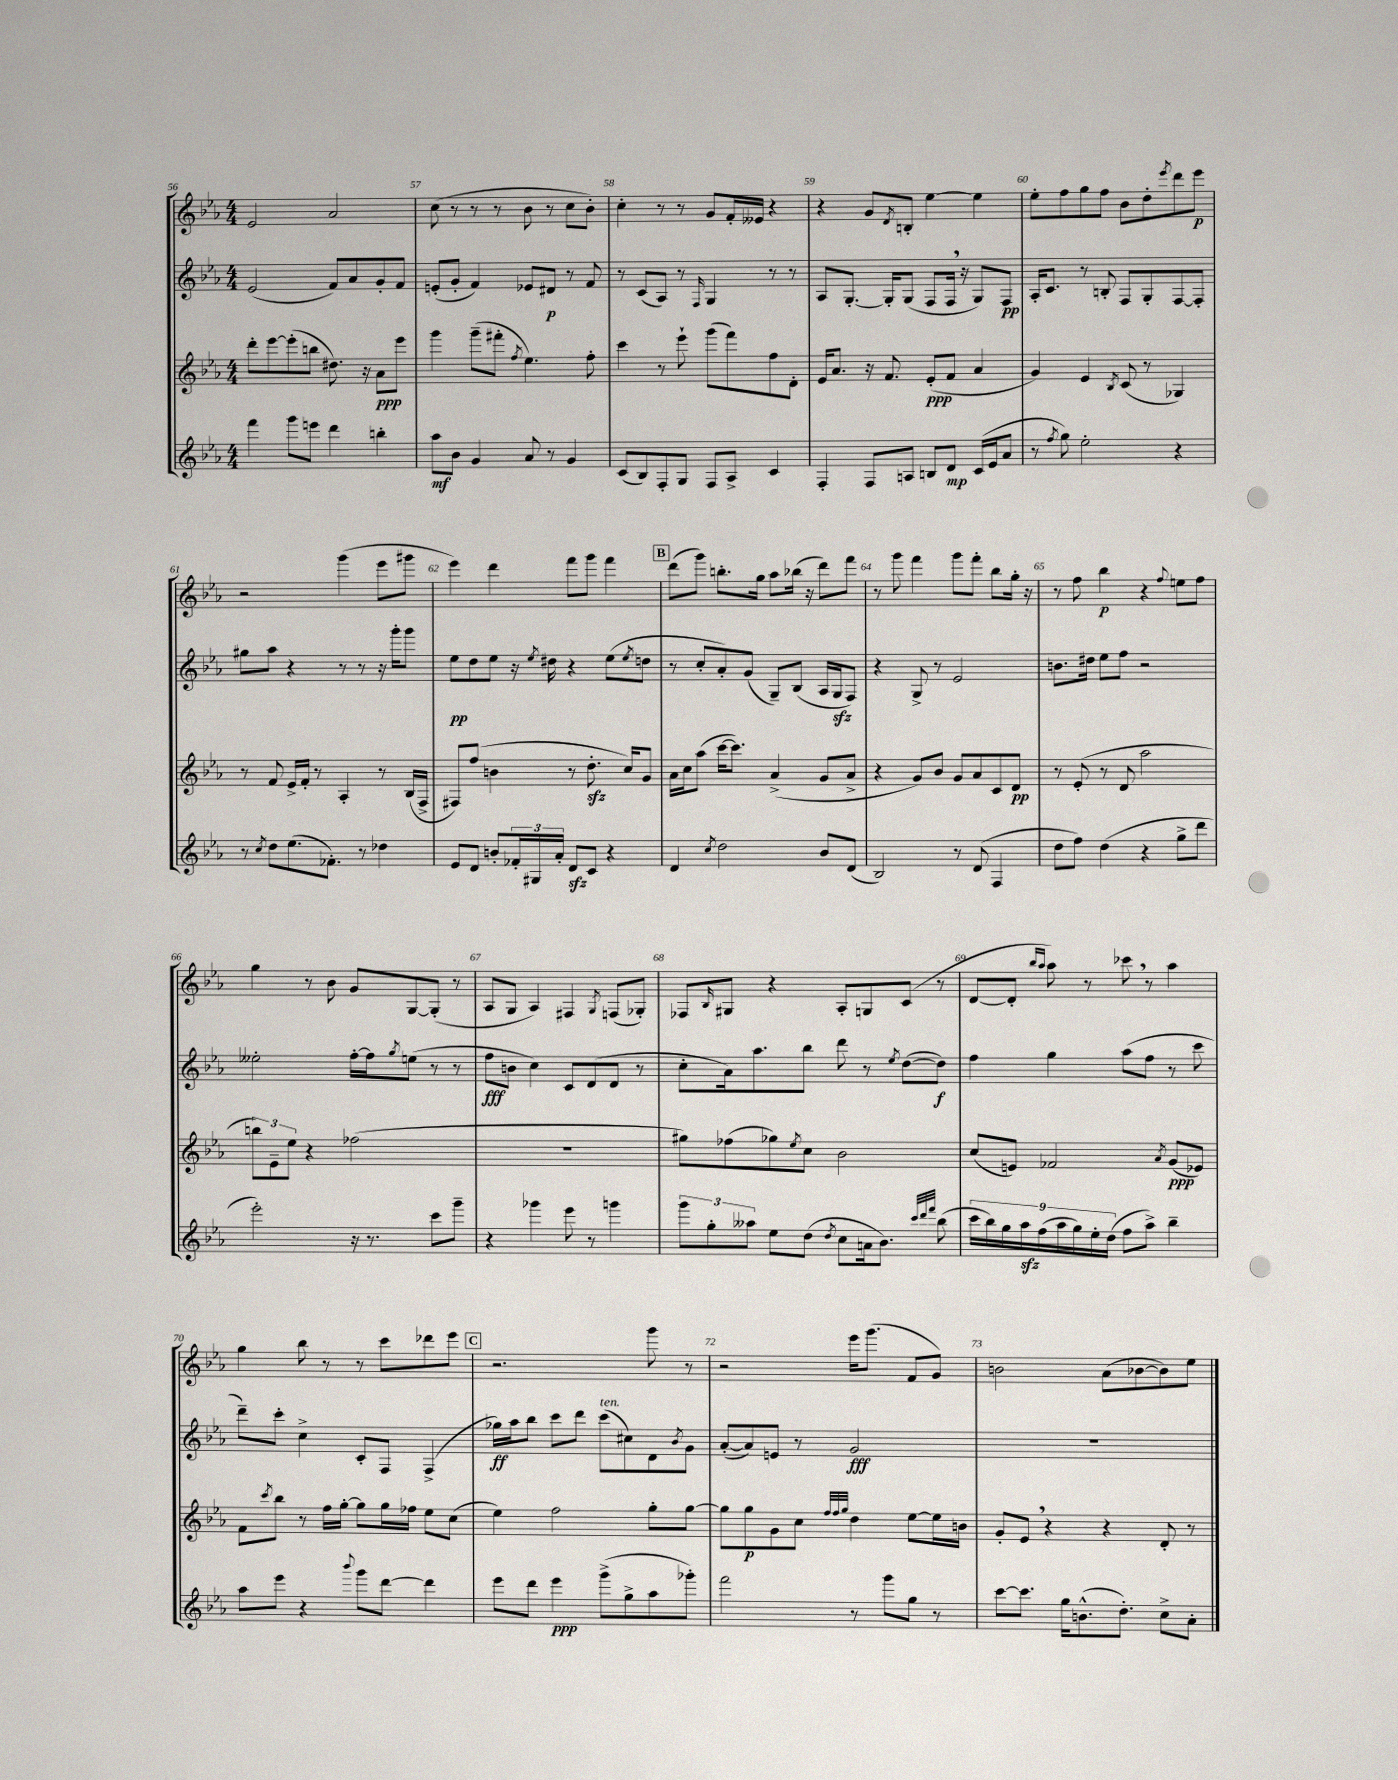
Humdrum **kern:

**kern	**kern	**kern	**kern
*staff4	*staff3	*staff2	*staff1
*clefG2	*clefG2	*clefG2	*clefG2
*k[b-e-a-]	*k[b-e-a-]	*k[b-e-a-]	*k[b-e-a-]
*M4/4	*M4/4	*M4/4	*M4/4
4fff\	8ddd'\L	(2e-/	2e-/
.	[8eee-\	.	.
8ggg\L	(8eee-'\]	.	.
8eee\J	8bb\J	.	.
4ddd\	8.dd#\)	8f/L)	2a-/
.	.	8a-/	.
.	16r	.	.
4bb'\	8a-\L	8g'/	.
.	8eee-\J	8f/J	.
=	=	=	=
8aa-\L	4ggg\	(8e'/L	(8cc\
8b-\J	.	8g'/J	8r
4g/	(8ggg~\L	4f/)	8r
.	8fff#'\J	.	8r
.	8qff/	.	.
8a-/	4.ee-\)	8e-/L	8b-\
8r	.	8d#/J	8r
4g/	.	8r	8cc\L
.	8ff'\	8f/	8b-'\J)
=	=	=	=
(8c/L	4ccc\	8r	4cc'\
8B-/)	.	(8c/L	.
8F'/	8r	8A-/J)	8r
8G/J	8eee-`\	8r	8r
.	.	16qqF/	.
8F/L	(8ggg\L	4G/	8g/L
8A-^/J	8fff\)	.	16f'/L
.	.	.	16e--/JJ
4c/	8ff\	8r	4r
.	8d'\J	8r	.
=	=	=	=
4F'/	16e-/LK	8A-/L	4r
.	8.a-/J	.	.
.	.	[8.G'/J	.
8F/L	16r	.	8g/L
.	8.f/	16G'/]LK	.
.	.	.	8qd/
8A/J	.	(8G/J	8B'/J
8B/L	(8e-'/L	8F/L	[4ee-\
8d/J	8f/J	16F/Jk	.
.	.	16r	.
(16c/LL	4a-/	8G/L)	4ee-\]
16e-/J	.	.	.
8a-/J	.	8F/J	.
=	=	=	=
8r	4g/)	16A-'/LK	8ee-'\L
.	.	8.c/J	.
8qff/	.	.	.
8gg\)	.	.	8ff\
2ee-'\	4e-/	8r	8gg\
.	.	8B'/	8ff\J
.	8qB-/	.	.
.	(8c/	8F/L	8b-\L
.	8r	8G'/	8dd'\
.	.	.	8qeee-/
4r	4G-/)	[8F/	8ddd\
.	.	8F'/]J	8eee-\J
=	=	=	=
8r	8r	8gg#\L	2r
8qcc/	.	.	.
8dd\L	8f/	8aa-\J	.
(8.ee-\	16e-^/LL	4r	.
.	16f'/JJ	.	.
.	8r	.	.
8.f-'\J)	.	.	.
.	4A-'/	8r	(4ggg\
8r	.	8r	.
4dd-\	8r	16r	8eee-\L
.	.	16ggg'\LK	.
.	(16B-/LL	8ggg\J	8ggg#\J
.	16F^/JJ	.	.
=	=	=	=
8e-/L	8F#/L)	8ee-\L	4eee-\)
8d/J	(8ff/J	8dd\	.
8b'/L	4b\	8ee-\J	4ddd\
24f-'/L	.	16r	.
24G#/	.	.	.
.	.	8qee-/	.
.	.	16dd#\	.
24a-'/JJ	.	.	.
8d/L	8r	4r	8fff\L
8c/J	8.dd'\	.	8ggg\J
4r	.	(8ee-\L	4fff\
.	16cc/LK)	.	.
.	.	8qee-/	.
.	8g/J	8dd\J	.
=	=	=	=
4d/	16a-\LL	8r	(8ddd\L
.	16cc\J	.	.
.	(8aa-\J	8cc'/L	8ggg\J)
8qcc/	.	.	.
2dd\	[16ccc\LK	8a-'/)	8.bb'\L
.	8.ccc\]J)	.	.
.	.	(8g/J	.
.	.	.	16gg\Jk
.	(4a-^/	8G~/L)	8aa-\L
.	.	(8B-/J	(16bb-\Jk
.	.	.	16r
8b-/L	8g/L	16A-/LL	8ddd\L)
.	.	16G/J	.
(8d/J	8a-^/J	8F/J)	8fff\J
=	=	=	=
2B-/)	4r	4r	8r
.	.	.	8ggg\
.	8g/L)	8G^/	4fff\
.	8b-/J	8r	.
8r	8g/L	2e-/	8ggg\L
(8d/	8a-/	.	8fff'\J
4F/	8c/	.	8bb-\L
.	8d/J	.	16gg'\Jk
.	.	.	16r
=	=	=	=
8dd\L	8r	8.b\L	8r
8ff\J)	(8e-'/	.	8ff\
.	.	16dd#\Jk	.
(4dd\	8r	8ee-\L	4bb-\
.	8d/	8ff\J	.
4r	2aa-\	2r	4r
.	.	.	8qqff/
8gg^\L	.	.	8ee\L
8ddd\J	.	.	8ff\J
=	=	=	=
2eee-'\)	12bb\L)	2ee--'\	4gg\
.	12e-~\	.	.
.	12ee-\J	.	.
.	4r	.	8r
.	.	.	8b-\
16r	(2ff-\	[16ff'\LL	8g/L
8.r	.	16ff\]J	.
.	.	8qgg/	.
.	.	(8ee\J	[8G/
8ccc\L	.	8r	(8G'/]J
8ggg~\J	.	8r	8r
=	=	=	=
4r	1r	8ff\L	8A-/L
.	.	8b\J	8G/J
4ggg-\	.	4cc\)	4A-/)
8eee-\	.	8c/L	4F#/
8r	.	(8d/	.
.	.	.	8qG/
4ggg\	.	8d/J	(8F/L
.	.	8r	8G-'/J)
=	=	=	=
12ggg\L	8gg#\L)	8cc'\L	8F-/L
12gg'\	.	.	.
.	.	.	16qqB-/
.	(8ff-\	16a-\k)	8G#/J
12aa--\J	.	.	.
.	.	8.aa-\	.
8ee-\L	8gg-\)	.	4r
.	8qee-/	.	.
(8dd\J	8cc\J	8bb-\J	.
8qdd/	.	.	.
8cc\L	2b-\	8ddd\	8A-'/L
16a\k	.	8r	8G/
8.b-\J)	.	.	.
.	.	8qee-/	.
.	.	([8dd\L	(8c/J
32qqccc/LLL	.	.	.
32qqddd/	.	.	.
32qqfff/JJJ	.	.	.
(8bb-\	.	8dd\]J)	8r
=	=	=	=
18ccc\LL	(8cc/L	4ff\	[8d/L
18bb-\)	.	.	.
18gg\	.	.	.
.	8e/J)	.	8d'/]J
18aa-\	.	.	.
(18ff\	.	.	.
.	.	.	16qqbb-/LL
.	.	.	16qqaa-/JJ
.	2f-/	4gg\	8aa-\)
18aa-\	.	.	.
18gg\)	.	.	.
.	.	.	8r
18ee-'\	.	.	.
(18dd\JJ	.	.	.
8ff\L	.	(8aa-\L	8ccc-\
8aa-^\J)	.	8ff\J	8r
.	8qa-/	.	.
4bb-~\	(8g/L	8r	4aa-\
.	8e-/J)	8ccc\	.
=	=	=	=
8aa-\L	8f\L	8ddd~\L)	4gg\
.	8qccc/	.	.
8eee-\J	8bb-\J	8ccc'\J	.
4r	8r	4cc^\	8bb-\
.	16ff\LL	.	8r
.	[16gg'\JJ	.	.
8qqbbb-/	.	.	.
8ggg\L	8gg\]L	8c'/L	8r
[8ddd\J	16gg\L	8F/J	8ccc\L
.	16ff-\JJ	.	.
4ddd\]	8ee-\L	(4F^/	8ddd-\
.	(8cc\J	.	8eee-\J
=	=	=	=
8eee-\L	4ee-\)	16gg-\LL)	2.r
.	.	16aa-\J	.
8ddd\J	.	8bb-\J	.
4eee-\	2ff\	8ccc\L	.
.	.	8ddd\J	.
(8ggg^\L	.	(8ccc\L	.
8gg^\	.	8cc#\)	.
8aa-\	8gg'\L	8d\	8ggg\
.	.	8qb-/	.
8ggg-'\J)	[8gg\J	8g\J	8r
=	=	=	=
2fff\	8gg\]L	([8a-'/L	2r
.	8gg\	8a-/])	.
.	8g\	8e/J	.
.	8cc\J	8r	.
.	32qqff/LLL	.	.
.	32qqff/	.	.
.	32qqgg/JJJ	.	.
8r	4dd\	2g/	16eee-\LK
.	.	.	(8.ggg\J
8ggg\L	.	.	.
8gg\J	[8ee-\L	.	8f/L
8r	16ee-\]L	.	8g/J)
.	16b\JJ	.	.
=	=	=	=
[8ccc\L	8g'/L	1r	2b\
8.ccc\]J	8e-/J	.	.
.	4r	.	.
16gg\LK	.	.	.
(8.b^^\	.	.	.
.	4r	.	(8a-\L
8.dd'\J)	.	.	.
.	.	.	[8b-\
8cc^\L	8d'/	.	8b-\])
8a-'\J	8r	.	8ee-\J
==	==	==	==
*-	*-	*-	*-
